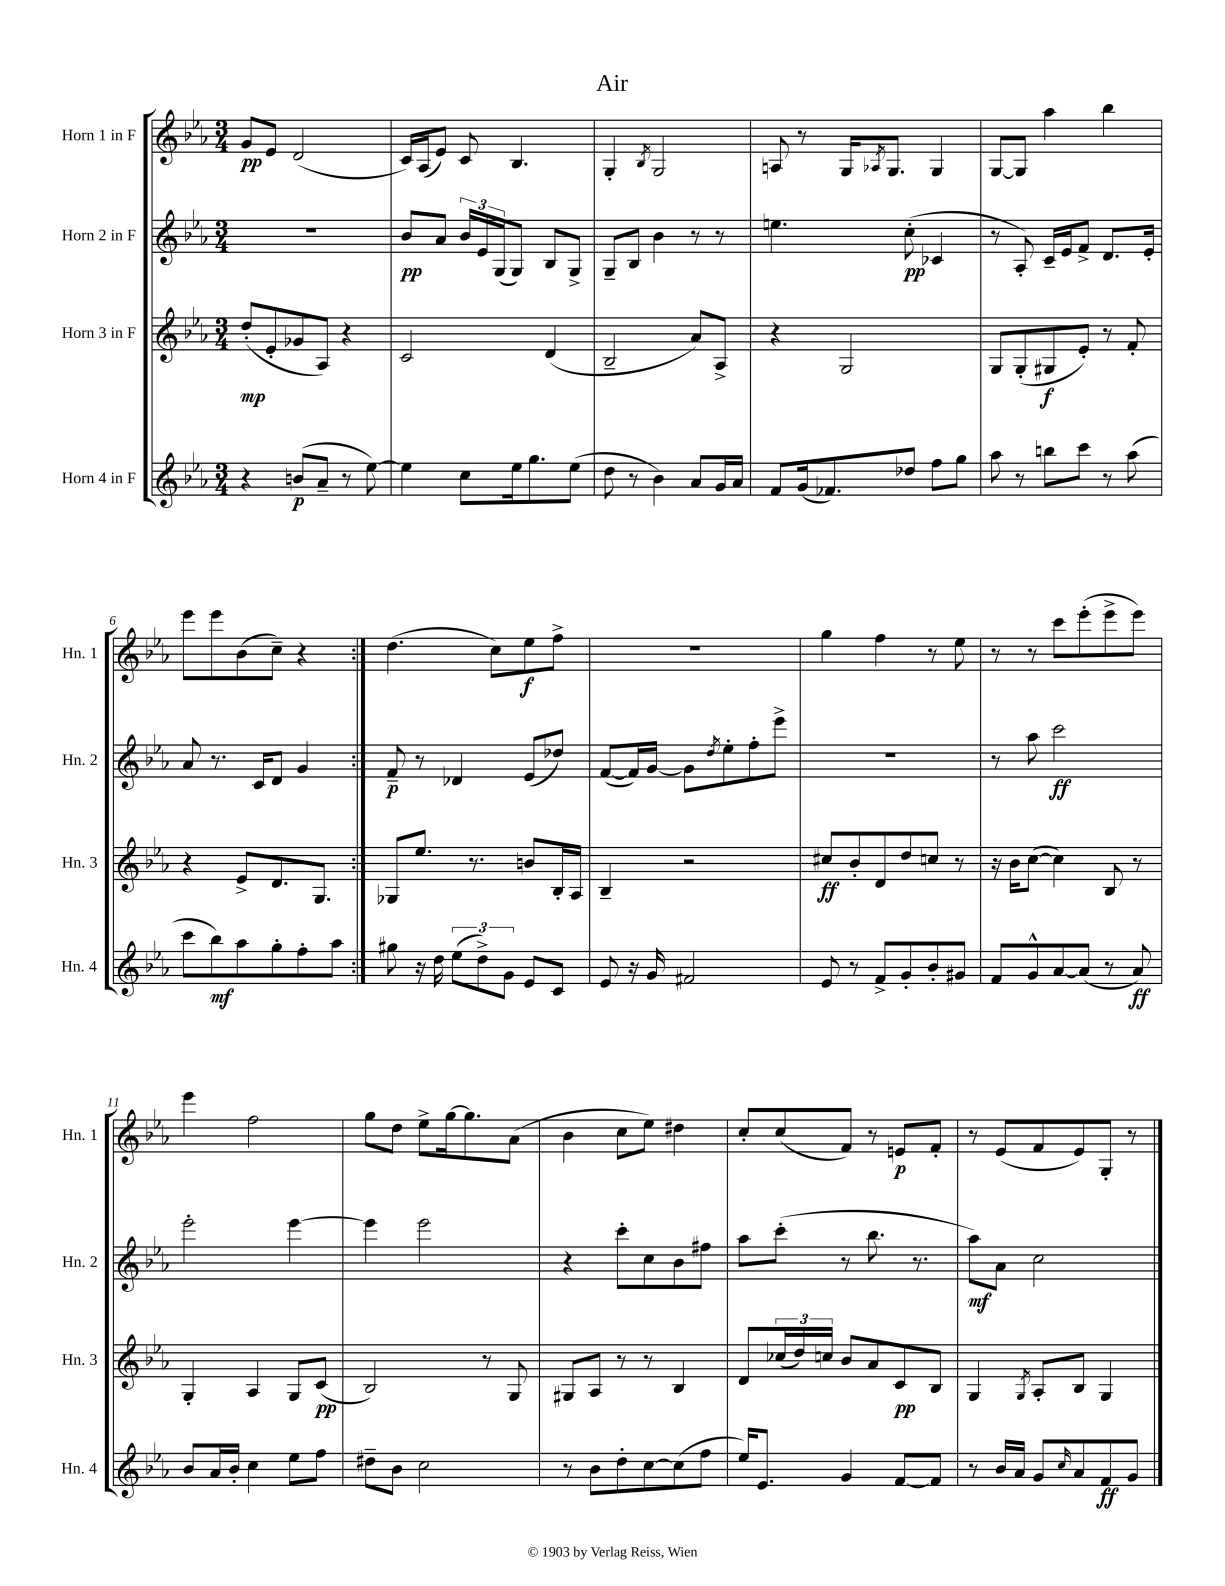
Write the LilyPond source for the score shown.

\header { title = "Air" }
<<
\new StaffGroup <<
\new Staff = "s0" \with { instrumentName = "Horn 1 in F" shortInstrumentName = "Hn. 1" } {
    \clef treble \key ees \major \numericTimeSignature \time 3/4
    \repeat volta 2 { g'8\pp ees'8 d'2( |
    c'16) aes16( ees'8) c'8 bes4. |
    g4-. \acciaccatura { bes8 } g2 |
    a8 r8 g16 \acciaccatura { aes8 } g8. g4 |
    g8~ g8 aes''4 bes''4 |
    ees'''8 ees'''8 bes'8( c''8--) r4 | }
    d''4.( c''8) ees''8\f f''8-> |
    R2. |
    g''4 f''4 r8 ees''8 |
    r8 r8 c'''8 ees'''8-.( ees'''8-> ees'''8) |
    ees'''4 f''2 |
    g''8 d''8 ees''8-> g''16~ g''8. aes'8( |
    bes'4 c''8 ees''8) dis''4 |
    c''8-. c''8( f'8) r8 e'8\p f'8-. |
    r8 ees'8( f'8 ees'8) g8-. r8 \bar "|." |
}
\new Staff = "s1" \with { instrumentName = "Horn 2 in F" shortInstrumentName = "Hn. 2" } {
    \clef treble \key ees \major \numericTimeSignature \time 3/4
    \repeat volta 2 { R2. |
    bes'8\pp aes'8 \tuplet 3/2 { bes'16 ees'16 g16( } g8) bes8 g8-> |
    g8-- bes8 bes'4 r8 r8 |
    e''4. c''8-.\pp( ces'4 |
    r8 aes8-.) c'16-- ees'16 f'8-> d'8. ees'16-. |
    aes'8 r8. c'16 d'8 g'4 | }
    f'8--\p r8 des'4 ees'8( des''8) |
    f'8~( f'16) g'16~ g'8 \acciaccatura { d''8 } ees''8-. f''8-. ees'''8-> |
    R2. |
    r8 aes''8 c'''2\ff |
    ees'''2-. ees'''4~ |
    ees'''4 ees'''2 |
    r4 c'''8-. c''8 bes'8 fis''8 |
    aes''8 c'''8-.( r8 bes''8. r8. |
    aes''8\mf) aes'8 c''2 \bar "|." |
}
\new Staff = "s2" \with { instrumentName = "Horn 3 in F" shortInstrumentName = "Hn. 3" } {
    \clef treble \key ees \major \numericTimeSignature \time 3/4
    \repeat volta 2 { d''8-.\mp( ees'8-. ges'8 aes8) r4 |
    c'2 d'4( |
    bes2-- aes'8) aes8-> |
    r4 g2 |
    g8 g8-.( gis8\f ees'8-.) r8 f'8-. |
    r4 ees'8-> d'8. g8. | }
    ges8 ees''8. r8. b'8 bes16-. aes16 |
    bes4-- r2 |
    cis''8\ff bes'8-. d'8 d''8 c''8 r8 |
    r16 bes'16 c''8~( c''4) bes8 r8 |
    g4-. aes4 g8 c'8\pp( |
    bes2) r8 g8 |
    gis8 aes8 r8 r8 bes4 |
    d'8 \tuplet 3/2 { ces''16( d''16) c''16 } bes'8 aes'8 c'8\pp bes8 |
    g4 \acciaccatura { g8 } aes8-. bes8 g4 \bar "|." |
}
\new Staff = "s3" \with { instrumentName = "Horn 4 in F" shortInstrumentName = "Hn. 4" } {
    \clef treble \key ees \major \numericTimeSignature \time 3/4
    \repeat volta 2 { r4 b'8\p( aes'8-- r8 ees''8~) |
    ees''4 c''8 ees''16 g''8. ees''8( |
    d''8 r8 bes'4) aes'8 g'16 aes'16 |
    f'8 g'16( fes'8.) des''8 f''8 g''8 |
    aes''8 r8 b''8 c'''8 r8 aes''8( |
    c'''8 bes''8\mf) aes''8 g''8-. f''8-. aes''8 | }
    gis''8 r16 d''16 \tuplet 3/2 { ees''8( d''8->) g'8 } ees'8 c'8 |
    ees'8 r16 g'16 fis'2 |
    ees'8 r8 f'8-> g'8-. bes'8-. gis'8 |
    f'8 g'8-^ aes'8~ aes'8( r8 aes'8\ff) |
    bes'8 aes'16 bes'16-. c''4 ees''8 f''8 |
    dis''8-- bes'8 c''2 |
    r8 bes'8 d''8-. c''8~ c''8( f''8 |
    ees''16) ees'8. g'4 f'8~ f'8 |
    r8 bes'16 aes'16 g'8 \grace { c''16 } aes'8 f'8\ff g'8 \bar "|." |
}
>>
>>
